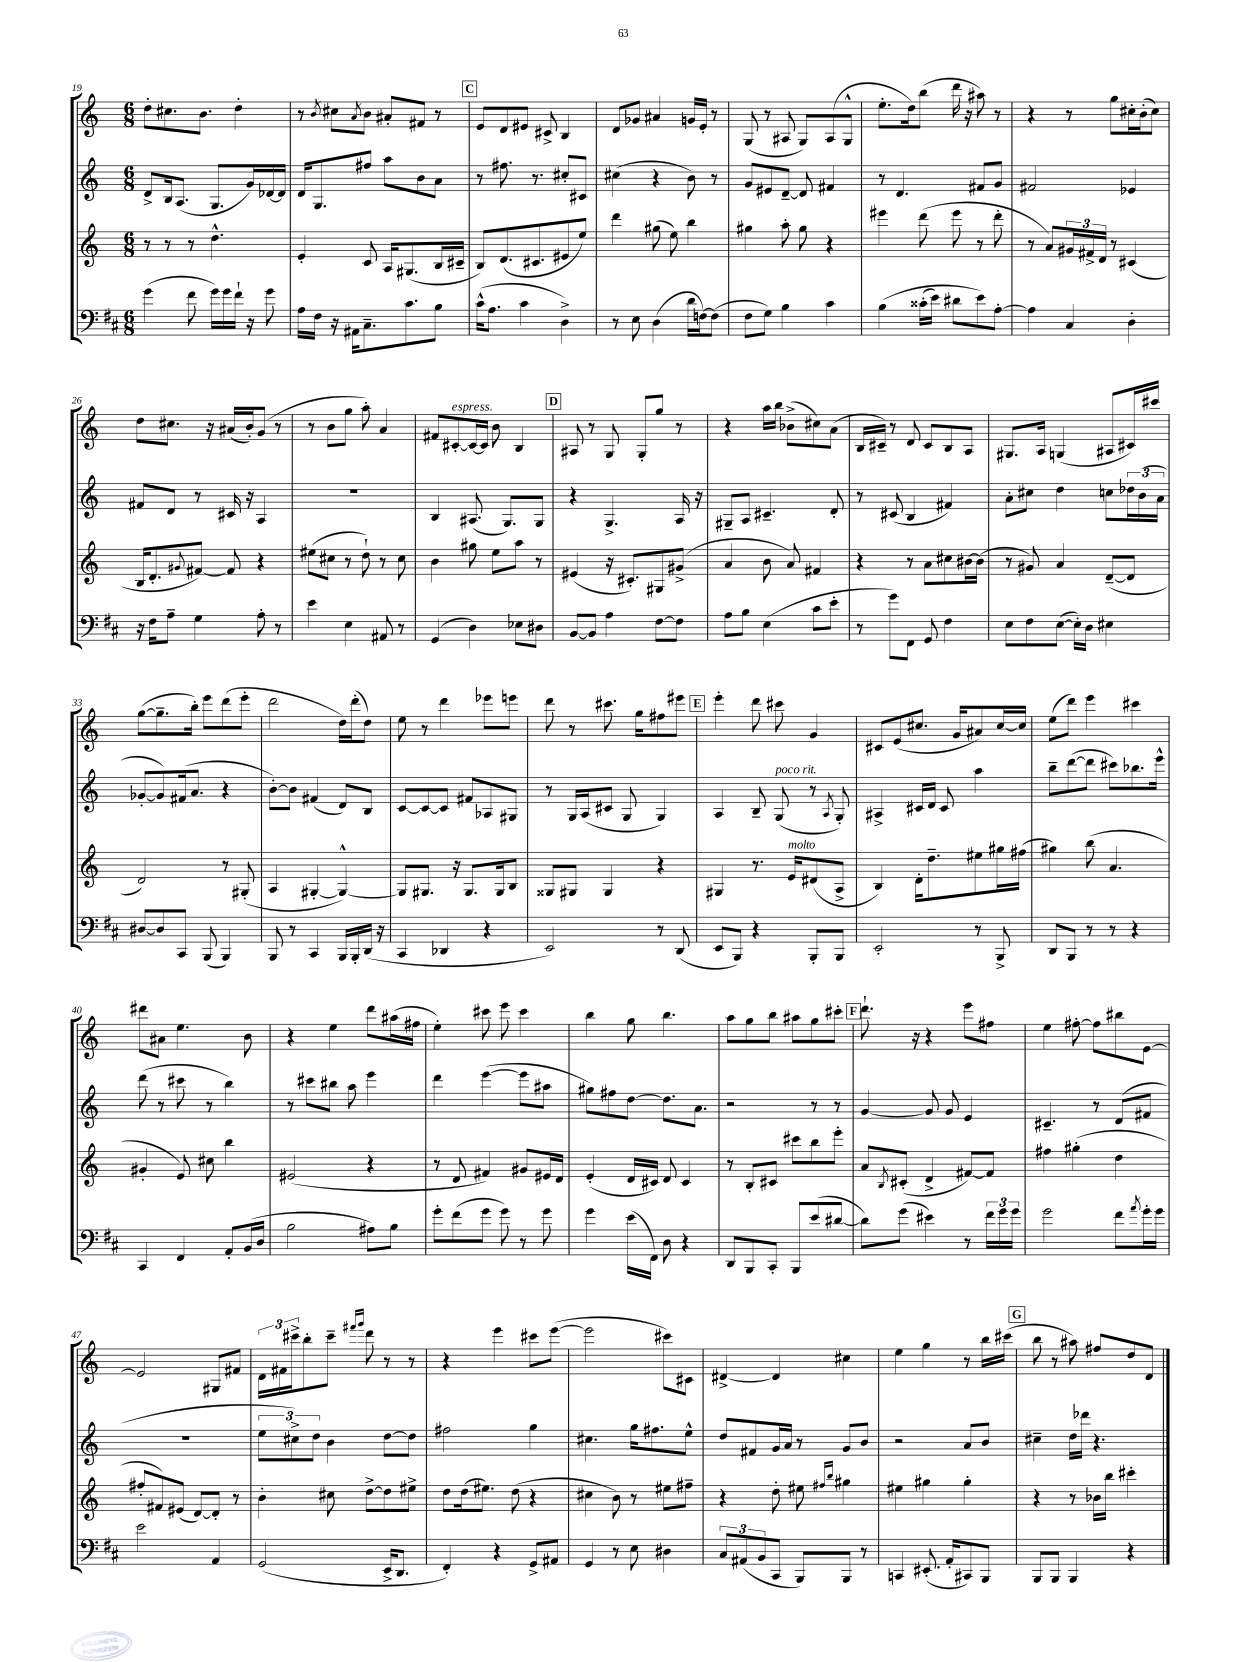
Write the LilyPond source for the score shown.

<<
\new StaffGroup <<
\new Staff = "s0" {
    \clef treble \key c \major \numericTimeSignature \time 6/8
    d''8-. cis''8. b'8. d''4-. |
    r8 \acciaccatura { b'8 } cis''8 \acciaccatura { a'8 } b'8 ais'8-. fis'8 r8 |
    \mark \markup { \box "C" } e'8 d'8 eis'8 cis'8-> b4 |
    d'8 ges'8 ais'4 g'16 e'16-. r8 |
    g8( r8 ais8 g8) ais8( g8-^ |
    e''8.-. d''16) b''8( d'''16 r16 ais''8) r8 |
    r4 r8 g''8 cis''16-. b'16-.( cis''8) |
    d''8 cis''8. r16 ais'16( b'16-.) g'8( r8 |
    r8 b'8 g''8 a''8-.) a'4 |
    fis'8 cis'8~-.^\markup { \italic "espress." } cis'16~ cis'16 b'8 b4 |
    \mark \markup { \box "D" } ais8 r8 g8 g8-. g''8 r8 |
    r4 a''16 b''16 bes'8->( cis''8) a'8( |
    b16 cis'16--) r8 d'8 cis'8 b8 a8 |
    gis8. a16 g4( ais8 cis'16) cis'''16 |
    g''8~( g''8.-- b''16-.) e'''8 d'''8( e'''8-. |
    d'''2 d''16) d'''16-.( d''8) |
    e''8 r8 d'''4 ees'''8 e'''8 |
    d'''8 r8 cis'''8. g''16 fis''8 eis'''8 |
    \mark \markup { \box "E" } e'''4-. d'''8 cis'''8 g'4 |
    cis'8 e'8( cis''8. g'16 ais'8) cis''16~ cis''16 |
    e''8( d'''8) e'''4 cis'''4 |
    dis'''8 ais'8 e''4. b'8 |
    r4 e''4 d'''8 ais''16( fis''16 |
    e''4-.) cis'''8 e'''8 cis'''4 |
    b''4 g''8 b''4. |
    a''8 g''8 b''8 ais''8 g''8 cis'''8-. |
    \mark \markup { \box "F" } d'''8.-! r16 r4 e'''8 fis''8 |
    e''4 fis''8~-. fis''8 bis''8 e'8~ |
    e'2 gis8 fis'8 |
    \tuplet 3/2 { d'16 fis'16 cis'''16-> } b''8-. cis'''8-- \grace { fis'''16 g'''16 } d'''8 r8 r8 |
    r4 e'''4 cis'''8 e'''8~( |
    e'''2 cis'''8) cis'8 |
    dis'4~-> dis'4 cis''4 |
    e''4 g''4 r8 b''16 cis'''16( |
    \mark \markup { \box "G" } b''8 r8 ais''8) fis''8 d''8 d'8 \bar "|." |
}
\new Staff = "s1" {
    \clef treble \key c \major \numericTimeSignature \time 6/8
    d'8-> b16 a8.( g8. g'16) des'16~ des'16 |
    d'16 g8. fis''8 a''8 b'8 a'8 |
    \mark \markup { \box "C" } r8 fis''8. r8. cis''8-. cis'8 |
    cis''4( r4 b'8) r8 |
    g'8 eis'8 d'8~-- d'8 fis'4 |
    r8 d'4. fis'8 g'8 |
    fis'2 ees'4 |
    fis'8 d'8 r8 cis'16 r16 a4 |
    R2. |
    b4 ais8.( g8.) g8 |
    \mark \markup { \box "D" } r4 g4.-> a16 r16 |
    gis8-- a8 cis'4.-- d'8-. |
    r8 cis'8( b4 fis'4) |
    a'8-. cis''8 d''4 c''8 \tuplet 3/2 { des''16 b'16( a'16 } |
    ges'8~-. ges'8) fis'16( a'8. r4 |
    b'8~-.) b'8 fis'4( d'8) b8 |
    c'8~ c'8~ c'8 fis'8 aes8 gis8 |
    r8 g16 a16( cis'8 g8 g4) |
    \mark \markup { \box "E" } a4 b8-- g8^\markup { \italic "poco rit." }( r8 \acciaccatura { a8 } g8-.) |
    ais4-> cis'16 d'16 cis'8 a''4 |
    b''8-- d'''8~( d'''8 cis'''8) bes''8. e'''16-^ |
    d'''8( r8 cis'''8 r8 b''4) |
    r8 cis'''8 bis''8 a''8 e'''4 |
    d'''4 e'''4~( e'''8 ais''8 |
    gis''8) fis''8 d''8~ d''8. a'8. |
    r2 r8 r8 |
    \mark \markup { \box "F" } g'4~ g'8 g'8 e'4 |
    cis'4.-- r8 d'8( fis'8 |
    R2. |
    \tuplet 3/2 { e''8 cis''8->) d''8 } b'4 d''8~ d''8 |
    fis''2 g''4 |
    cis''4. g''16 fis''8. e''8-^ |
    d''8 fis'8 g'16 a'16 r8 g'8 b'8 |
    r2 a'8 b'8 |
    \mark \markup { \box "G" } cis''4-- d''16 des'''16 r4. \bar "|." |
}
\new Staff = "s2" {
    \clef treble \key c \major \numericTimeSignature \time 6/8
    r8 r8 r8 d''4.-^ |
    e'4-. c'8 a16 gis8.( b16 cis'16-- |
    \mark \markup { \box "C" } b8) d'8.( cis'8. eis'8 e''8) |
    d'''4 gis''8( e''8) b''4 |
    gis''4 a''8-. gis''8 r4 |
    eis'''4 d'''8( eis'''8 r8 d'''8-. |
    r8 a'8) \tuplet 3/2 { gis'16 fis'16-> d'16 } r8 cis'4( |
    b16 d'8.-. \appoggiatura { gis'8 } fis'8~) fis'8 r4 |
    eis''8( cis''8 r8 d''8-!) r8 cis''8 |
    b'4 gis''8 e''8 a''8 r8 |
    \mark \markup { \box "D" } eis'4( r16 cis'8.-.) gis8 gis'8->( |
    a'4 b'8 a'8) fis'4 |
    r4 r8 a'8 cis''8 bis'16~ bis'16( |
    r8 gis'8) a'4 d'8~--( d'8 |
    d'2) r8 gis8-.( |
    a4 gis4~-. gis4~-^) |
    gis8 gis8. r16 gis8. gis16 b8 |
    gisis8 gis8 gis4 r4 |
    \mark \markup { \box "E" } gis4 r8. e'16^\markup { \italic "molto" } dis'8( a8-> |
    b4) d'16-. d''8.-- eis''8 gis''16 fis''16( |
    gis''4) b''8( a'4. |
    gis'4-. e'8) cis''8 b''4 |
    eis'2( r4 |
    r8 d'8 fis'4) gis'8 eis'16 d'16 |
    e'4-.( d'16 cis'16) d'8 cis'4 |
    r8 b8-. cis'8 cis'''8 b''8 e'''8-. |
    \mark \markup { \box "F" } a'8 \acciaccatura { b8 } cis'8-.( d'4-> fis'8~) fis'8 |
    fis''4 gis''4-.( d''4 |
    fis''8-. fis'8) eis'8( d'8~) d'8-. r8 |
    b'4-. cis''8 d''8~-> d''8 eis''8-> |
    d''8 d''16( eis''8.) d''8( r4 |
    cis''4 b'8) r8 eis''8 fis''8-- |
    r4 d''8-. eis''8 \grace { fis''16 b''16 } gis''4 |
    eis''4 gis''4 gis''4-. |
    \mark \markup { \box "G" } r4 r8 bes'16 b''16 cis'''4-. \bar "|." |
}
\new Staff = "s3" {
    \clef bass \key d \major \numericTimeSignature \time 6/8
    g'4( fis'8 g'16) g'16 fis'16-! r16 g'8 |
    a16 fis16 r16 ais,16 cis8.-- cis'8. b8 |
    \mark \markup { \box "C" } cis'16-^( a8. cis'4 d4->) |
    r8 e8 d4( d'16 f16~) f8( |
    fis8 g8) b4 cis'4 |
    b4\( cisis'16-.( e'16) dis'8 e'8\) a8~-. |
    a4 cis4 d4-. |
    r16 fis16 a8-- g4 a8-. r8 |
    e'4 e4 ais,8 r8 |
    g,4( d4) ees8 dis8 |
    \mark \markup { \box "D" } b,8~ b,8 a4 fis8~ fis8 |
    a8 b8 e4( cis'8 e'8-. |
    r8 g'8) fis,8 g,8 fis4 |
    e8 fis8 e8~( e16-.) d16 eis4 |
    dis8~ dis8 cis,8 b,,8( b,,4) |
    b,,8 r8 cis,4 b,,16 b,,16-. d,16( r16 |
    cis,4 des,4 r4 |
    e,2) r8 d,8( |
    \mark \markup { \box "E" } e,8 b,,8) r4 b,,8-. b,,8 |
    e,2-. r8 b,,8-> |
    d,8 b,,8 r8 r8 r4 |
    cis,4 fis,4 a,8-. b,16( d16 |
    b2 ais8) b8 |
    g'8-. fis'8( g'8 g'8) r8 g'8 |
    g'4 e'16( fis,16) d8 r4 |
    d,8 b,,8 cis,8-. b,,8 e'8( dis'8~ |
    \mark \markup { \box "F" } dis'8) g'8( eis'4) r8 \tuplet 3/2 { fis'16 g'16 g'16 } |
    g'2 fis'8 \acciaccatura { a'8 } g'16-. g'16 |
    e'2 a,4 |
    g,2( e,16-> d,8. |
    fis,4-.) r4 g,8-> ais,8 |
    g,4 r8 e8 dis4 |
    \tuplet 3/2 { cis8 ais,8( b,8 } cis,8 b,,8) b,,8 r8 |
    c,4 eis,8.-.( a,16-. cis,8) b,,8 |
    \mark \markup { \box "G" } b,,8 b,,8 b,,4 r4 \bar "|." |
}
>>
>>
\layout { \context { \Score currentBarNumber = #19 } }
